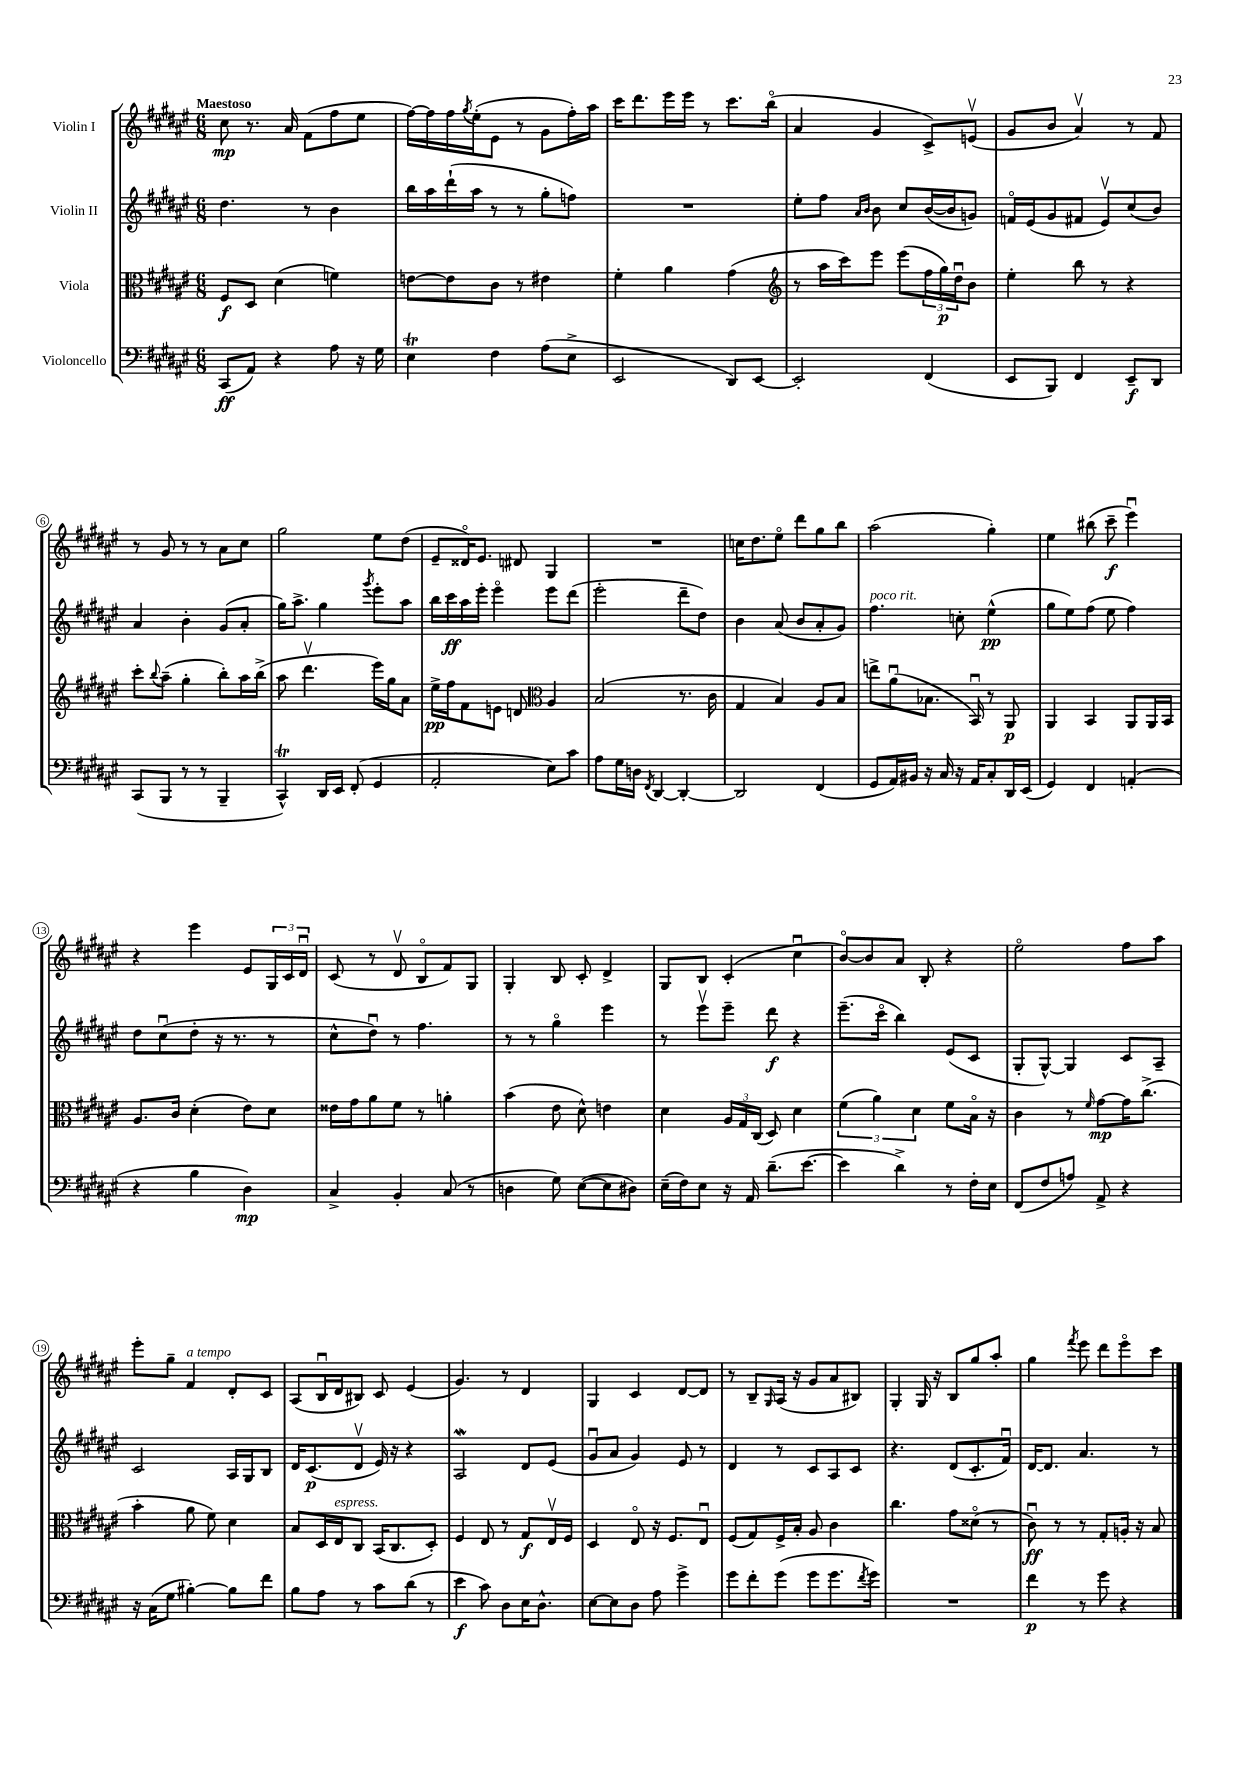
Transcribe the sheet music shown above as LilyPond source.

<<
\new StaffGroup <<
\new Staff = "s0" \with { instrumentName = "Violin I" } {
    \clef treble \key fis \major \numericTimeSignature \time 6/8 \tempo "Maestoso"
    cis''8\mp r8. ais'16 fis'8( fis''8 eis''8 |
    fis''16~) fis''16 fis''16 \acciaccatura { gis''8 } eis''16-.( eis'8 r8 gis'8 fis''16-.) ais''16 |
    cis'''16 dis'''8. eis'''16 eis'''16 r8 cis'''8. b''16\flageolet( |
    ais'4 gis'4 cis'8->) e'8\upbow( |
    gis'8 b'8 ais'4\upbow) r8 fis'8 |
    r8 gis'8 r8 r8 ais'8 cis''8 |
    gis''2 eis''8 dis''8( |
    eis'8-- disis'16\flageolet) eis'8. dis'8 gis4 |
    R2. |
    c''16 dis''8. eis''8\flageolet dis'''8 gis''8 b''8 |
    ais''2( gis''4-.) |
    eis''4 bis''8( cis'''8--\f eis'''4\downbow) |
    r4 eis'''4 eis'8 \tuplet 3/2 { gis16 cis'16 dis'16\downbow } |
    cis'8( r8 dis'8\upbow b8\flageolet fis'8) gis8 |
    gis4-. b8 cis'8-. dis'4-> |
    gis8 b8 cis'4-.( cis''4\downbow |
    b'8~\flageolet) b'8 ais'8 b8-. r4 |
    eis''2\flageolet fis''8 ais''8 |
    eis'''8-. gis''8-- fis'4^\markup { \italic "a tempo" } dis'8-. cis'8 |
    ais8( b16\downbow dis'16 bis8) cis'8 eis'4( |
    gis'4.) r8 dis'4 |
    gis4 cis'4 dis'8~ dis'8 |
    r8 b8-- \grace { gis16 } ais16( r16 gis'8 ais'8 bis8) |
    gis4-. gis16 r16 b8 gis''8 ais''8-. |
    gis''4 \acciaccatura { fis'''8 } eis'''8 dis'''8 eis'''8\flageolet cis'''8 \bar "|." |
}
\new Staff = "s1" \with { instrumentName = "Violin II" } {
    \clef treble \key fis \major \numericTimeSignature \time 6/8
    dis''4. r8 b'4 |
    b''16 ais''16 dis'''16-!( ais''16 r8 r8 gis''8-. f''8) |
    R2. |
    eis''8-. fis''8 \grace { ais'16 b'16 } b'8 cis''8 b'16~( b'16 g'8) |
    f'16\flageolet eis'16( gis'8 fis'8 eis'8\upbow) cis''8( b'8) |
    ais'4 b'4-. gis'8( ais'8-. |
    gis''16) ais''8.-> gis''4 \acciaccatura { gis'''8 } eis'''8-. ais''8 |
    b''16 cis'''16\ff ais''16 eis'''16-. eis'''4\flageolet eis'''8 dis'''8( |
    eis'''2-. dis'''8-- dis''8) |
    b'4 ais'8( b'8 ais'8-. gis'8) |
    fis''4.^\markup { \italic "poco rit." } c''8-. eis''4-^\pp( |
    gis''8 eis''8) fis''8( eis''8 fis''4) |
    dis''8 cis''8\downbow( dis''8-. r16 r8. r8 |
    cis''8-^ dis''8\downbow) r8 fis''4. |
    r8 r8 gis''4\flageolet eis'''4 |
    r8 eis'''8\upbow eis'''8-- dis'''8\f r4 |
    eis'''8.--( cis'''16\flageolet b''4) eis'8( cis'8 |
    gis8-. gis8~-^) gis4 cis'8 ais8-- |
    cis'2 ais16 gis16 b8 |
    dis'16 cis'8.\p( dis'8\upbow eis'16) r16 r4 |
    ais2\mordent dis'8 eis'8( |
    gis'8\downbow ais'8 gis'4) eis'8 r8 |
    dis'4 r8 cis'8 ais8 cis'8 |
    r4. dis'8( cis'8.-. fis'16\downbow) |
    dis'16~ dis'8. ais'4. r8 \bar "|." |
}
\new Staff = "s2" \with { instrumentName = "Viola" } {
    \clef alto \key fis \major \numericTimeSignature \time 6/8
    fis8\f dis8 dis'4( f'4) |
    e'8~ e'8 cis'8 r8 eis'4 |
    fis'4-. ais'4 gis'4( |
    \clef treble r8 ais''16 cis'''16) eis'''8 eis'''8( \tuplet 3/2 { fis''16 gis''16\p) dis''16\downbow } b'8 |
    eis''4-. b''8 r8 r4 |
    cis'''8-. \appoggiatura { b''8 } ais''8--( gis''4-. b''8-.) ais''16 b''16->( |
    ais''8 dis'''4.\upbow eis'''16) gis''16 ais'8 |
    eis''16->\pp fis''16 fis'8 e'8 d'8 \clef alto ais4 |
    b2( r8. cis'16 |
    gis4 b4) ais8 b8 |
    e''8-> ais'8\downbow( bes8. b,16\downbow) r8 ais,8\p |
    ais,4 b,4 ais,8 ais,16 b,16 |
    ais8. cis'16 dis'4-.( eis'8) dis'8 |
    eisis'16 gis'16 ais'8 fis'8 r8 a'4-. |
    b'4( eis'8 dis'8-^) e'4 |
    dis'4 \tuplet 3/2 { ais16 gis16 cis16( } dis8) dis'4 |
    \tuplet 3/2 { fis'4( ais'4) dis'4 } fis'8 b16\flageolet r16 |
    cis'4 r8 \grace { fis'16 } gis'8~\mp gis'16 cis''8.->( |
    b'4-. ais'8 fis'8) dis'4 |
    b8 dis16 eis16^\markup { \italic "espress." } cis8 b,16( cis8. dis8-.) |
    fis4 eis8 r8 gis8\f eis16\upbow fis16 |
    dis4 eis8\flageolet r16 fis8. eis8\downbow |
    fis8( gis8) fis16-> b16-. ais8 cis'4 |
    cis''4. gis'8 disis'8\flageolet( r8 |
    cis'8\downbow\ff) r8 r8 gis8-. a16-. r16 b8 \bar "|." |
}
\new Staff = "s3" \with { instrumentName = "Violoncello" } {
    \clef bass \key fis \major \numericTimeSignature \time 6/8
    cis,8\ff( ais,8) r4 ais8 r16 gis16 |
    eis4\trill fis4 ais8( eis8-> |
    eis,2 dis,8) eis,8~ |
    eis,2-. fis,4( |
    eis,8 b,,8) fis,4 eis,8--\f dis,8 |
    cis,8( b,,8 r8 r8 b,,4-- |
    cis,4-^\trill) dis,16 eis,16 fis,8-.( gis,4 |
    ais,2-. eis8) cis'8 |
    ais8 gis16 d16 \acciaccatura { fis,8 } dis,4~ dis,4~-. |
    dis,2 fis,4( |
    gis,8 ais,16) bis,16 r16 cis16 r16 ais,16 cis8-. dis,16 eis,16( |
    gis,4) fis,4 a,4-.( |
    r4 b4 dis4\mp) |
    cis4-> b,4-. cis8( r8 |
    d4 gis8) eis8~( eis8 dis8) |
    eis16--( fis16) eis8 r16 ais,16 dis'8.--( eis'8.~ |
    eis'4 dis'4->) r8 fis16-. eis16 |
    fis,8( fis8 a8) ais,8-> r4 |
    r16 cis16( gis8 bis4~-.) bis8 fis'8 |
    b8 ais8 r8 cis'8 dis'8( r8 |
    eis'4\f cis'8) dis8 eis16 dis8.-^ |
    eis8~ eis8 dis8 ais8 gis'4-> |
    gis'8 fis'8-. gis'8( gis'8 gis'8. \acciaccatura { fis'8 } gis'16) |
    R2. |
    fis'4\p r8 gis'8 r4 \bar "|." |
}
>>
>>
\layout { \context { \Score \override BarNumber.stencil = #(make-stencil-circler 0.1 0.3 ly:text-interface::print) } }
